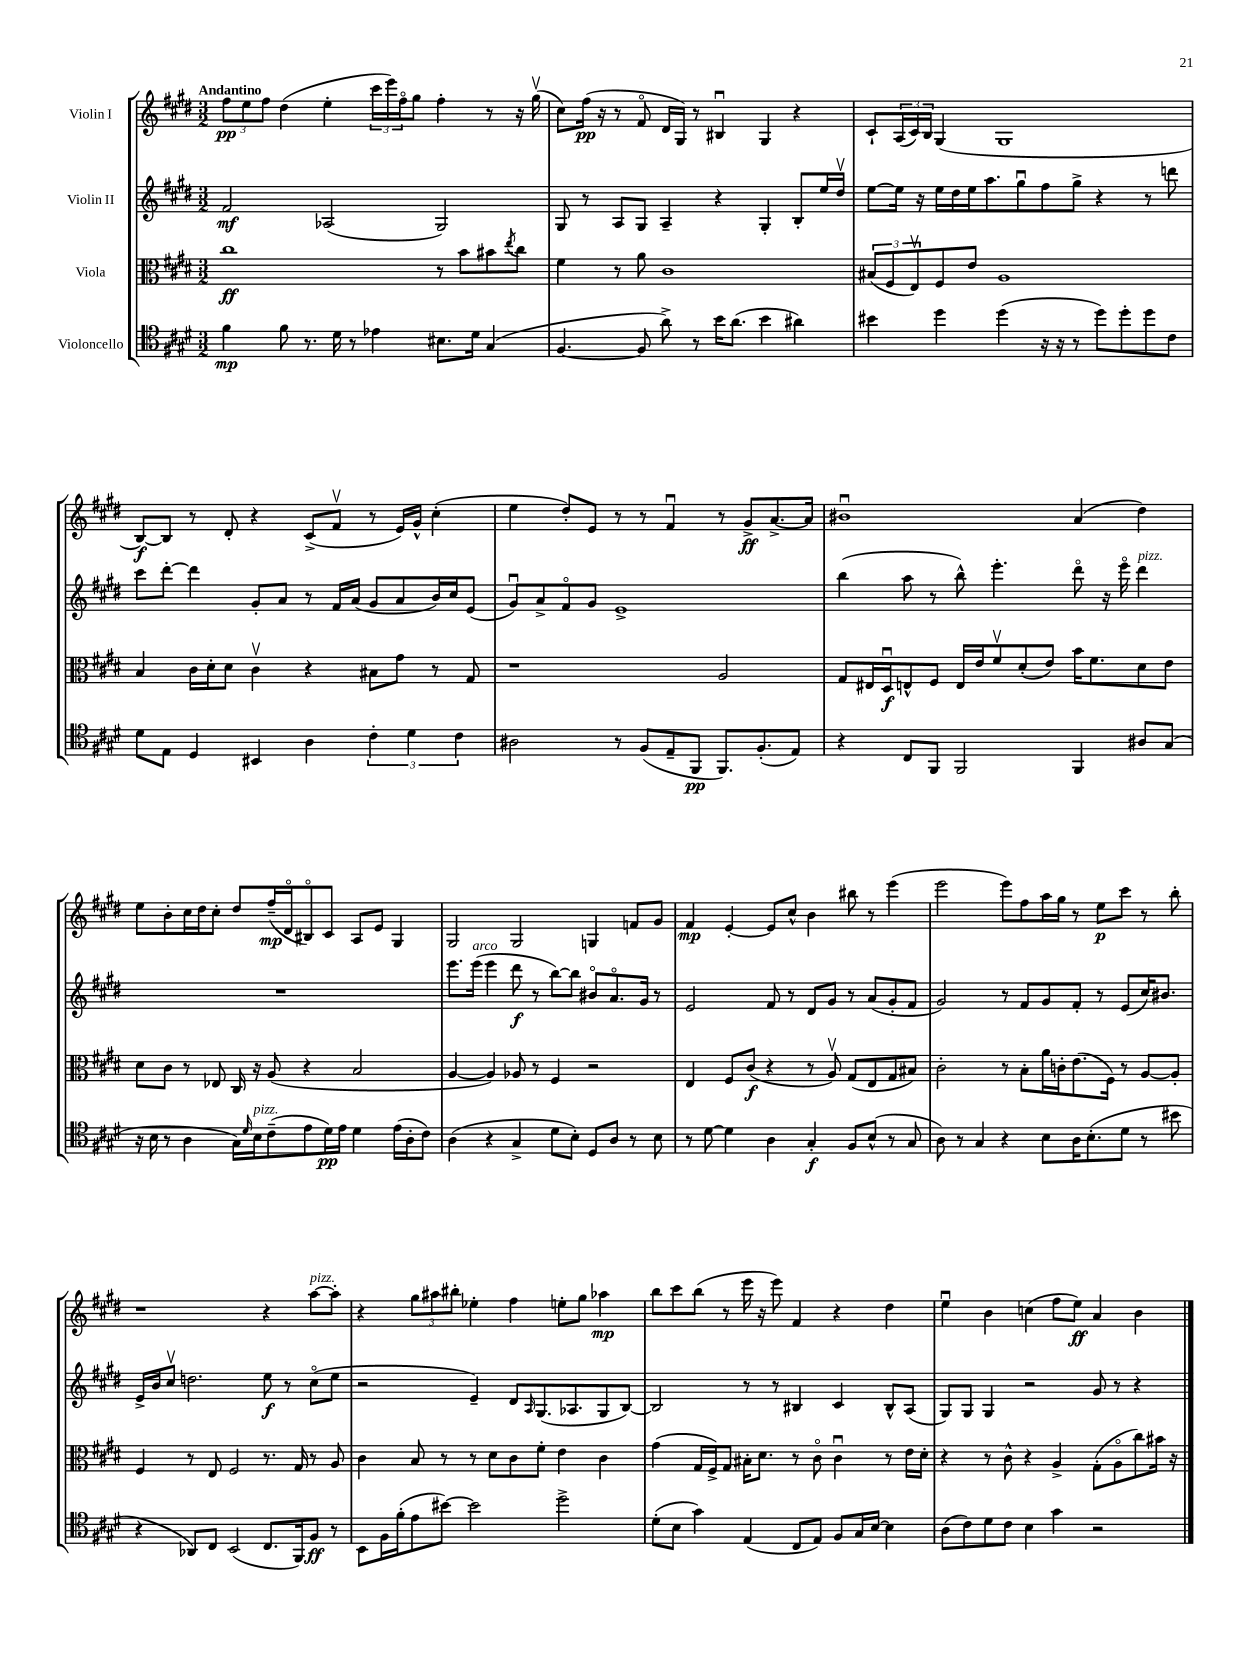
<<
\new StaffGroup <<
\new Staff = "s0" \with { instrumentName = "Violin I" } {
    \clef treble \key e \major \numericTimeSignature \time 3/2 \tempo "Andantino"
    \tuplet 3/2 { fis''8\pp e''8 fis''8 } dis''4( e''4-. \tuplet 3/2 { cis'''16 e'''16) fis''16\flageolet } gis''8 fis''4-. r8 r16 gis''16\upbow( |
    cis''8) fis''16\pp( r16 r8 fis'8\flageolet dis'16 gis16) r8 bis4\downbow gis4 r4 |
    cis'8-! \tuplet 3/2 { a16( cis'16) b16 } gis4( gis1 |
    b8~\f) b8 r8 dis'8-. r4 cis'8->( fis'8\upbow r8 e'16) gis'16-^ cis''4-.( |
    e''4 dis''8-.) e'8 r8 r8 fis'4\downbow r8 gis'8->\ff a'8.~-> a'16 |
    bis'1\downbow a'4( dis''4) |
    e''8 b'8-. cis''16 dis''16 cis''8-. dis''8 fis''16--\mp( dis'16\flageolet bis8\flageolet) cis'8 a8 e'8 gis4 |
    gis2 gis2 g4 f'8 gis'8 |
    fis'4\mp e'4~-. e'8 cis''8-^ b'4 bis''8 r8 e'''4( |
    e'''2 e'''8) fis''8 a''16 gis''16 r8 e''8\p cis'''8 r8 b''8-. |
    r1 r4 a''8~^\markup { \italic "pizz." } a''8-. |
    r4 \tuplet 3/2 { gis''8 ais''8 bis''8-. } ees''4-. fis''4 e''8-. gis''8 aes''4\mp |
    b''8 cis'''8 b''8( r8 e'''16 r16 e'''8) fis'4 r4 dis''4 |
    e''4\downbow b'4 c''4( fis''8 e''8\ff) a'4 b'4 \bar "|." |
}
\new Staff = "s1" \with { instrumentName = "Violin II" } {
    \clef treble \key e \major \numericTimeSignature \time 3/2
    fis'2\mf aes2( gis2) |
    gis8 r8 a8 gis8 a4-- r4 gis4-. b8-. e''16 dis''16\upbow |
    e''8~ e''16 r16 e''16 dis''16 e''16 a''8. gis''8\downbow fis''8 gis''8-> r4 r8 d'''8 |
    cis'''8 dis'''8~-. dis'''4 gis'8-. a'8 r8 fis'16 a'16( gis'8 a'8 b'16) cis''16 e'8( |
    gis'8\downbow) a'8-> fis'8\flageolet gis'8 e'1-> |
    b''4( a''8 r8 b''8-^) e'''4.-. dis'''8\flageolet r16 e'''16\flageolet dis'''4^\markup { \italic "pizz." } |
    R1. |
    e'''8. e'''16^\markup { \italic "arco" }( e'''4 dis'''8\f r8 b''8~) b''8 bis'8\flageolet a'8.\flageolet gis'16 r8 |
    e'2 fis'8 r8 dis'8 gis'8 r8 a'8( gis'8-. fis'8 |
    gis'2) r8 fis'8 gis'8 fis'8-. r8 e'8( cis''16) bis'8. |
    e'16-> b'16 cis''8\upbow d''2. e''8\f r8 cis''8\flageolet( e''8 |
    r2 e'4--) dis'8 \grace { a16 } gis8.( aes8. gis8 b8~) |
    b2 r8 r8 bis4 cis'4 bis8-^ a8( |
    gis8) gis8 gis4 r2 gis'8 r8 r4 \bar "|." |
}
\new Staff = "s2" \with { instrumentName = "Viola" } {
    \clef alto \key e \major \numericTimeSignature \time 3/2
    cis''1\ff r8 b'8 bis'8 \acciaccatura { e''8 } cis''8 |
    fis'4 r8 a'8 cis'1 |
    \tuplet 3/2 { bis8( fis8 e8\upbow) } fis8 e'8 a1 |
    b4 cis'16 dis'16-. dis'8 cis'4\upbow r4 bis8 gis'8 r8 gis8 |
    r1 a2 |
    gis8 eis16 dis16\downbow\f e8-^ fis8 e16 e'16 fis'8\upbow dis'8-.( e'8) b'16 fis'8. dis'8 e'8 |
    dis'8 cis'8 r8 ees8 cis16 r16 a8( r4 b2 |
    a4~ a4) aes8 r8 fis4 r2 |
    e4 fis8 cis'8\f( r4 r8 a8\upbow) gis8( e8 gis8 bis8) |
    cis'2-. r8 b8-. a'16 c'16-. e'8.( fis16) r8 a8~ a8-. |
    fis4 r8 e8 fis2 r8. gis16 r8 a8 |
    cis'4 b8 r8 r8 dis'8 cis'8 fis'8-. e'4 cis'4 |
    gis'4( gis16 fis16->) gis8 bis16-. dis'8. r8 cis'8\flageolet cis'4\downbow r8 e'16 dis'16-. |
    r4 r8 cis'8-^ r4 a4-> gis8-.( a8\flageolet cis''8) bis'16 r16 \bar "|." |
}
\new Staff = "s3" \with { instrumentName = "Violoncello" } {
    \clef tenor \key e \major \numericTimeSignature \time 3/2
    fis'4\mp fis'8 r8. dis'16 r8 ees'4 bis8. dis'16 gis4( |
    fis4.~ fis8 a'8->) r8 b'16 a'8.( b'4 ais'4) |
    bis'4 dis''4 dis''4( r16 r16 r8 dis''8) dis''8-. dis''8 cis'8 |
    dis'8 e8 dis4 bis,4 a4 \tuplet 3/2 { cis'4-. dis'4 cis'4 } |
    ais2 r8 fis8( e8-- fis,8\pp fis,8.) fis8.-.( e8) |
    r4 cis8 fis,8 fis,2 fis,4 ais8 gis8( |
    r16 b16 r8 a4 gis16) \grace { dis'16 } b16^\markup { \italic "pizz." } cis'8--( e'8 dis'16\pp) e'16 dis'4 e'16( a16-. cis'8) |
    a4( r4 gis4-> dis'8 b8-.) dis8 a8 r8 b8 |
    r8 dis'8~ dis'4 a4 gis4-.\f fis8 b8-^( r8 gis8 |
    a8) r8 gis4 r4 b8 a16 b8.-.( dis'8 r8 bis'8 |
    r4 aes,8) cis8 b,2( cis8. fis,16) fis8\ff r8 |
    b,8 fis16 fis'16-.( e'8 bis'8~) bis'2 dis''2-> |
    dis'8-.( b8 gis'4) e4( cis8 e8) fis8 gis16 b16~ b4 |
    a8( cis'8) dis'8 cis'8 b4 gis'4 r2 \bar "|." |
}
>>
>>
\layout { \context { \Score \remove "Bar_number_engraver" } }
